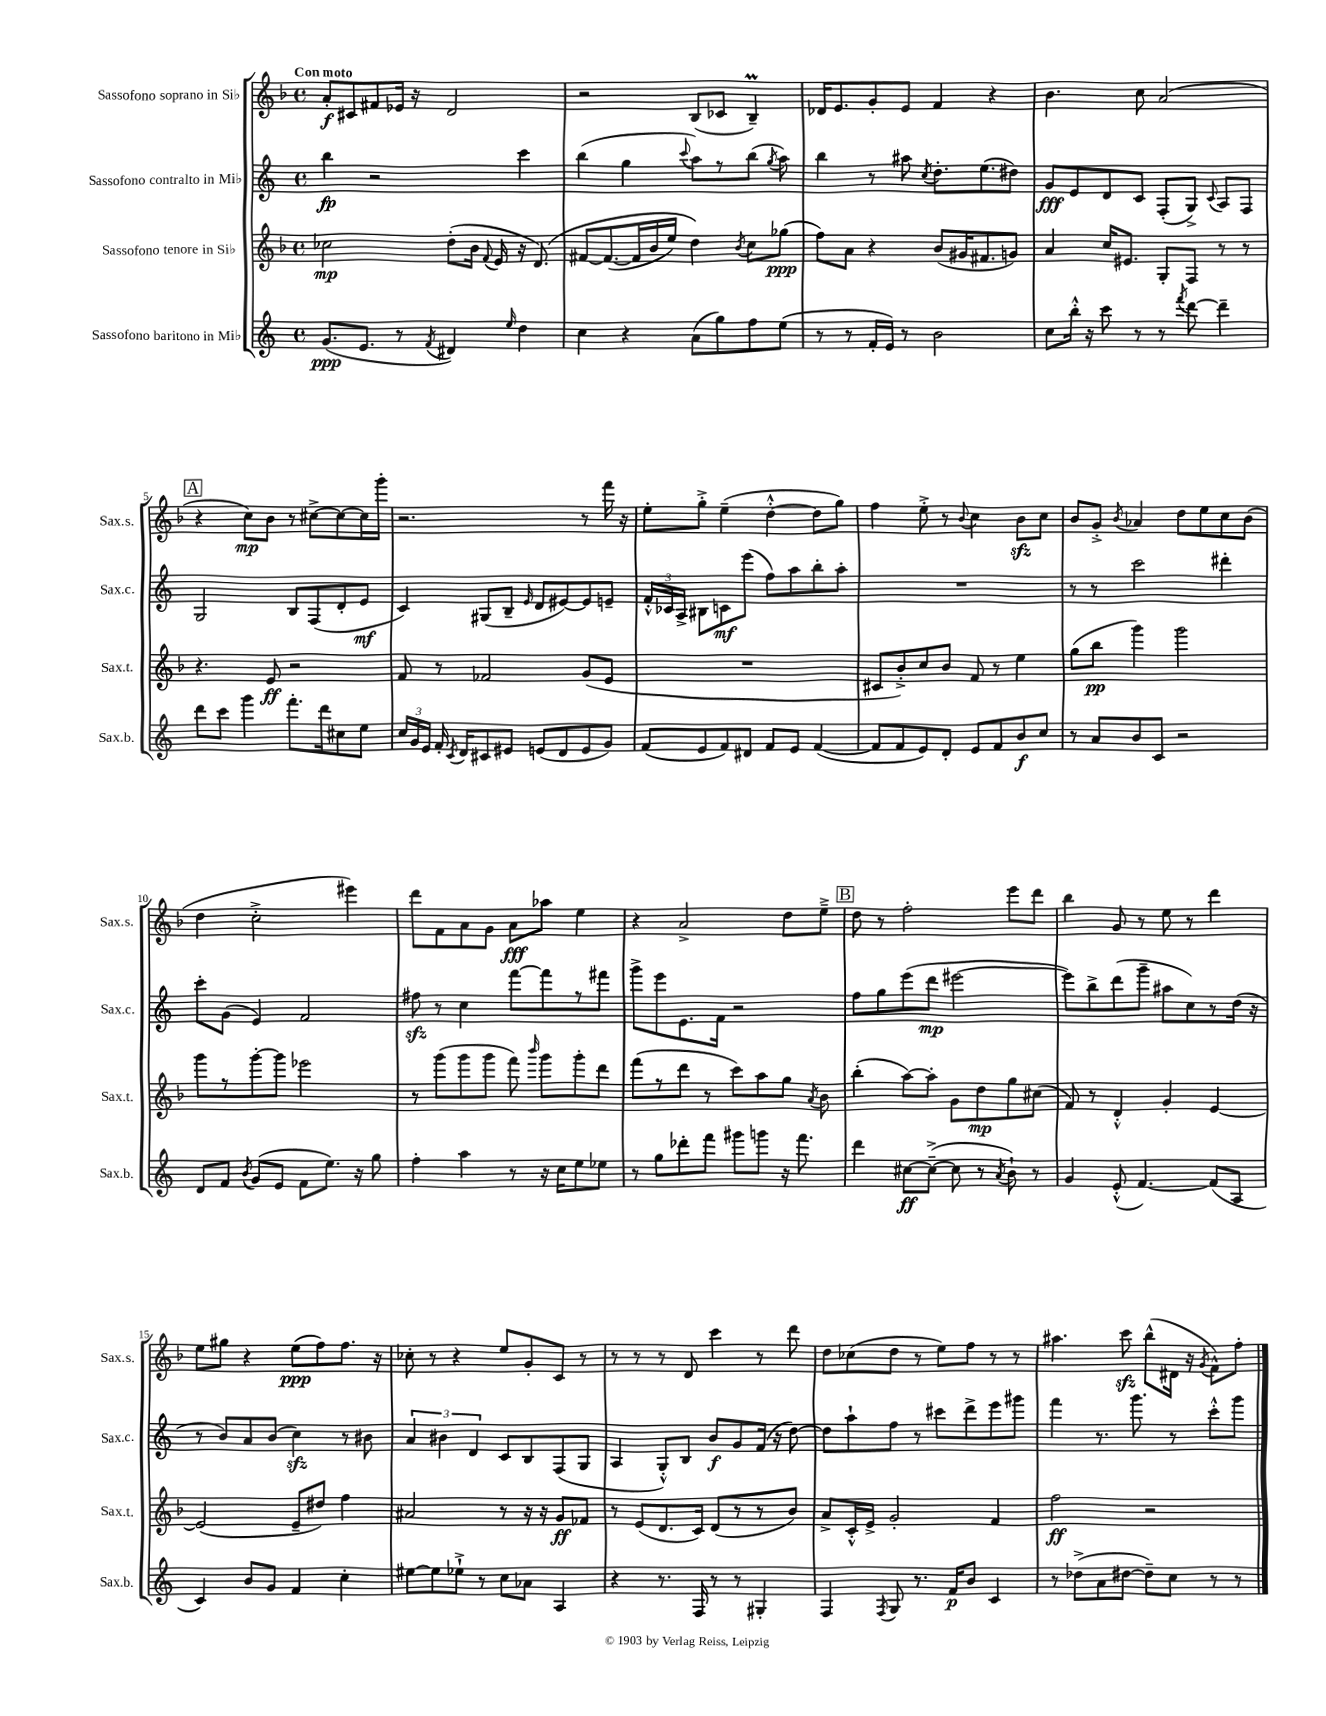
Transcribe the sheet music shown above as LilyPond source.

<<
\new StaffGroup <<
\new Staff = "s0" \with { instrumentName = "Sassofono soprano in Sib" shortInstrumentName = "Sax.s." } {
    \clef treble \key f \major \defaultTimeSignature \time 4/4 \tempo "Con moto"
    \autoBeamOff a'8[-.\f cis'8 fis'8 ees'16] r16 d'2 |
    r2 bes8[( ces'8] bes4--\prall) |
    des'16[ e'8. g'8-. e'8] f'4 r4 |
    bes'4. c''8 a'2( |
    \mark \markup { \box "A" } r4 c''8[\mp) bes'8] r8 cis''8[~-> cis''8~ cis''16 g'''16]-. |
    r2. r8 f'''16 r16 |
    e''8[-. g''8]-.-> e''4--( d''4~-.-^ d''8[ g''8]) |
    f''4 e''8-.-> r8 \appoggiatura { bes'8 } c''4 bes'8[\sfz c''8] |
    bes'8[ g'8]-.-> \acciaccatura { bes'8 } aes'4 d''8[ e''8 c''8 bes'8]( |
    d''4 c''2-.-> eis'''4) |
    d'''8[ f'8 a'8 g'8] a'8[\fff aes''8] e''4 |
    r4 a'2-> d''8[ e''8]---> |
    \mark \markup { \box "B" } d''8 r8 f''2-. e'''8[ d'''8] |
    bes''4 g'8 r8 e''8 r8 d'''4 |
    e''8[ gis''8] r4 e''8[\ppp( f''8) f''8.] r16 |
    ces''8-. r8 r4 e''8[ g'8-. c'8] r8 |
    r8 r8 r8 d'8 c'''4 r8 d'''8 |
    d''8[ ces''8( d''8] r8 e''8[) f''8] r8 r8 |
    ais''4. c'''8\sfz bes''8[-^( dis'16] r16 \acciaccatura { g'8 } f'8[-^) f''8]-. \bar "|." |
}
\new Staff = "s1" \with { instrumentName = "Sassofono contralto in Mib" shortInstrumentName = "Sax.c." } {
    \clef treble \key c \major \defaultTimeSignature \time 4/4
    \autoBeamOff b''4\fp r2 c'''4 |
    b''4( g''4 \appoggiatura { c'''8 } a''8[) r8 b''8]( \acciaccatura { g''8 } a''8) |
    b''4 r8 ais''8 \acciaccatura { c''8 } d''8.[-. e''8.( dis''8]) |
    g'8[\fff e'8 d'8 c'8] f8[-.( g8]->) \appoggiatura { c'8 } a8[ f8] |
    \mark \markup { \box "A" } g2 b8[ f8( d'8-. e'8]\mf |
    c'4) gis8[( b8]-- \grace { e'16 } d'8[ eis'8~) eis'8 e'8]-- |
    \tuplet 3/2 { f'16[-.-^ ces'16 a16]-> } bis8[ c'8\mf e'''8]( f''8[) a''8 b''8-. a''8]-. |
    R1 |
    r8 r8 c'''2 dis'''4-. |
    c'''8[-. g'8]( e'4) f'2 |
    fis''8\sfz r8 c''4 f'''8[~ f'''8 r8 fis'''8] |
    g'''8[-> e'''8 e'8. f'16] r2 |
    \mark \markup { \box "B" } f''8[ g''8 e'''8( d'''8]\mp eis'''2~ |
    eis'''8[) b''8-> d'''8( g'''8]-- ais''8[ c''8) r8 d''16]( r16 |
    r8 b'8[) a'8 b'8]( c''4\sfz) r8 bis'8 |
    \tuplet 3/2 { a'4 bis'4 d'4 } c'8[ b8 f8( g8] |
    a4 g8[-.-^) b8] b'8[\f g'8 f'16]( r16 d''8~) |
    d''8[ a''8-! f''8] r8 cis'''8[ d'''8-> e'''8 gis'''8] |
    f'''4 r8. g'''8. r8 c'''8[-.-^ g'''8] \bar "|." |
}
\new Staff = "s2" \with { instrumentName = "Sassofono tenore in Sib" shortInstrumentName = "Sax.t." } {
    \clef treble \key f \major \defaultTimeSignature \time 4/4
    \autoBeamOff ces''2\mp d''8[-.( bes'16] \appoggiatura { f'8 } e'16 r16 d'8.)\( |
    fis'8[~ fis'8.~( fis'16 bes'16 e''16]) d''4\) \acciaccatura { bes'8 } c''8[ ges''8]\ppp( |
    f''8[) a'8] r4 bes'8[( gis'16 fis'8. g'8]) |
    a'4 c''16[ eis'8.] g8[-. f8] r8 r8 |
    \mark \markup { \box "A" } r4. e'8\ff r2 |
    f'8 r8 fes'2 g'8[( e'8] |
    R1 |
    cis'8[ bes'8-.->) c''8 bes'8] f'8 r8 e''4 |
    g''8[( bes''8]\pp g'''4) g'''2 |
    g'''8[ r8 g'''8~-. g'''8] ees'''2 |
    r8 g'''8[( g'''8 g'''8] f'''8) \grace { bes'''16 } g'''8[ g'''8-. d'''8] |
    f'''8[( r8 d'''8] r8 c'''8[) a''8 g''8] \acciaccatura { a'8 } bes'8 |
    \mark \markup { \box "B" } bes''4-.( a''8[~) a''8]-. g'8[ d''8\mp g''8 cis''8]( |
    f'8) r8 d'4-.-^ g'4-. e'4~ |
    e'2( e'8[-- dis''8]) f''4 |
    ais'2 r8 r16 r16 g'8[\ff fes'8] |
    r8 e'8[( d'8. c'16]) d'8[( r8 r8 bes'8]) |
    a'8[-> c'16-.-^ e'16]-> g'2-. f'4 |
    f''2\ff r2 \bar "|." |
}
\new Staff = "s3" \with { instrumentName = "Sassofono baritono in Mib" shortInstrumentName = "Sax.b." } {
    \clef treble \key c \major \defaultTimeSignature \time 4/4
    \autoBeamOff g'8.[\ppp( e'8.] r8 \acciaccatura { f'8 } dis'4) \grace { e''16 } d''4 |
    c''4 r4 a'8[( g''8) f''8 e''8]( |
    r8 r8 f'16[-. e'16]) r8 b'2 |
    c''8[ b''16]-.-^ r16 c'''8 r8 r8 \acciaccatura { f'''8 } d'''8~ d'''4-- |
    \mark \markup { \box "A" } d'''8[ c'''8] g'''4 f'''8.[-. d'''16 cis''8 e''8] |
    \tuplet 3/2 { c''16[ g'16 e'16] } f'16-. \acciaccatura { c'8 } d'16[ cis'8 eis'8] e'8[( d'8 e'8 g'8]) |
    f'8[( e'8 f'8) dis'8] f'8[ e'8] f'4~( |
    f'8[ f'8 e'8) d'8]-. e'8[ f'8 b'8\f c''8] |
    r8 a'8[ b'8 c'8] r2 |
    d'8[ f'8] \acciaccatura { b'8 } g'8[( e'8] f'8[ e''8.]) r16 g''8 |
    f''4-. a''4 r8 r16 c''16[ e''8 ees''8] |
    r8 g''8[ des'''8-. f'''8] gis'''8[ g'''8] r16 f'''8. |
    \mark \markup { \box "B" } d'''4 cis''8[~\ff cis''8]~--->( cis''8 r8 \acciaccatura { a'8 } b'8-!) r8 |
    g'4 e'8-.-^( f'4.~) f'8[( a8] |
    c'4) b'8[ g'8] f'4 c''4-. |
    eis''8[~ eis''8 ees''8]-!-> r8 c''8[ aes'8] a4 |
    r4 r8. f16 r8 r8 gis4-. |
    f4 \acciaccatura { f8 } g8 r8. f'16[\p b'8] c'4 |
    r8 des''8[->( a'8 dis''8]~ dis''8[--) c''8] r8 r8 \bar "|." |
}
>>
>>
